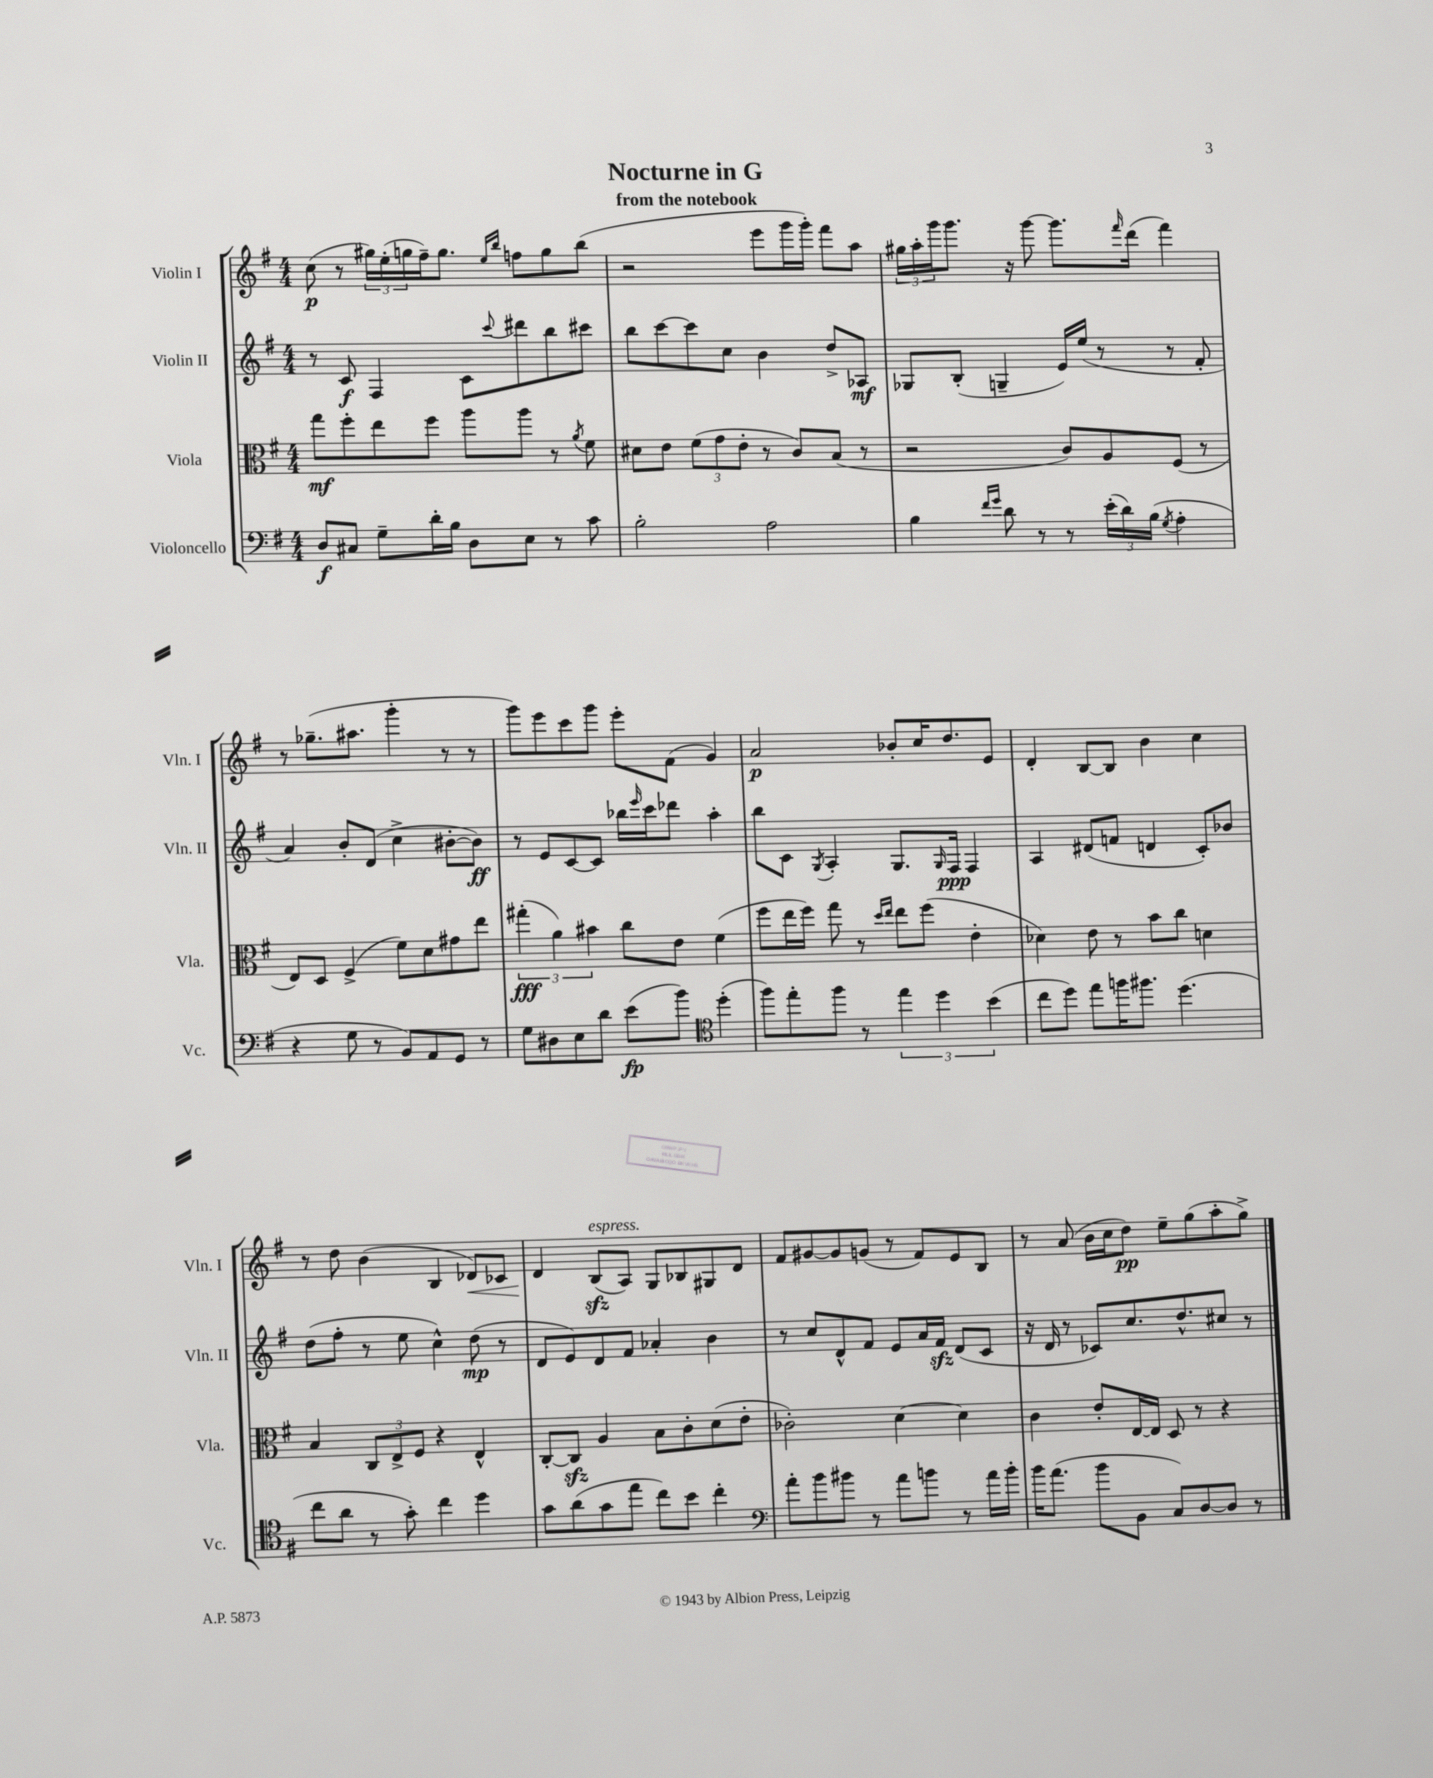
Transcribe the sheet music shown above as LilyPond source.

\header { title = "Nocturne in G" subtitle = "from the notebook" }
<<
\new StaffGroup <<
\new Staff = "s0" \with { instrumentName = "Violin I" shortInstrumentName = "Vln. I" } {
    \clef treble \key g \major \numericTimeSignature \time 4/4
    c''8\p( r8 \tuplet 3/2 { gis''16) e''16-.( g''16 } fis''16--) g''8. \grace { e''16 b''16 } f''8 g''8 b''8( |
    r2 e'''8 g'''16 g'''16-.) fis'''8 a''8 |
    \tuplet 3/2 { gis''16 a''16-. g'''16 } g'''8. r16 g'''8~ g'''8. \grace { fis'''16 } d'''16( fis'''4) |
    r8 ges''8.--( ais''8. g'''4-. r8 r8 |
    g'''8) e'''8 c'''8 g'''8 e'''8-. fis'8( g'4) |
    a'2\p bes'8-. c''16 d''8. e'8 |
    d'4-. b8~ b8 b'4 c''4 |
    r8 d''8 b'4( b4 des'8\<) ces'8 |
    d'4\! b8\sfz^\markup { \italic "espress." }( a8) g8 bes8 gis8 d'8 |
    fis'8 gis'8~ gis'8 g'8( r8 fis'8) e'8 b8 |
    r8 a'8( b'16 c''16 d''8\pp) e''8-- g''8( a''8-. g''8->) \bar "|." |
}
\new Staff = "s1" \with { instrumentName = "Violin II" shortInstrumentName = "Vln. II" } {
    \clef treble \key g \major \numericTimeSignature \time 4/4
    r8 c'8\f fis4 c'8 \appoggiatura { c'''8 } dis'''8 b''8 cis'''8 |
    b''8 c'''8~ c'''8 c''8 b'4 d''8-> aes8\mf |
    ges8 b8-.( g4-- e'16) e''16( r8 r8 fis'8-. |
    a'4) b'8-. d'8( c''4-> bis'8~-. bis'8\ff) |
    r8 e'8 c'8~ c'8 bes''16 \grace { e'''16 } c'''16 des'''8 a''4-. |
    b''8 c'8 \acciaccatura { g8 } a4-. g8. \grace { g16 } fis16\ppp fis4 |
    a4 dis'8( f'8 d'4 c'8-.) bes'8 |
    d''8( fis''8-. r8 e''8 c''4-^) d''8\mp( r8 |
    d'8 e'8) d'8 fis'8 aes'4-. b'4 |
    r8 c''8 d'8-^ fis'8 e'8 a'16 fis'16\sfz d'8( c'8 |
    r16 d'16 r8 ces'8) c''8. d''8.-^ cis''8 r8 \bar "|." |
}
\new Staff = "s2" \with { instrumentName = "Viola" shortInstrumentName = "Vla." } {
    \clef alto \key g \major \numericTimeSignature \time 4/4
    g''8\mf fis''8-. e''8 fis''8 a''8 a''8 r8 \acciaccatura { a'8 } fis'8 |
    dis'8 e'8 \tuplet 3/2 { fis'8( g'8 e'8-. } r8 c'8) b8( r8 |
    r2 c'8) a8 fis8( r8 |
    e8) d8 fis4->( fis'8) d'8 gis'8 e''8 |
    \tuplet 3/2 { gis''4-.\fff( a'4) bis'4 } c''8 e'8 fis'4( |
    fis''8 e''16 fis''16) g''8 r8 \grace { d''16 e''16 } e''8 fis''8( e'4-. |
    des'4) e'8 r8 b'8 c''8 d'4 |
    b4 \tuplet 3/2 { c8 e8-> fis8 } r4 e4-^ |
    c8~-. c8\sfz a4 b8 c'8-. d'8( e'8-. |
    ces'2-.) d'4~ d'4 |
    c'4 e'8-. e16~ e16 d8 r8 r4 \bar "|." |
}
\new Staff = "s3" \with { instrumentName = "Violoncello" shortInstrumentName = "Vc." } {
    \clef bass \key g \major \numericTimeSignature \time 4/4
    d8\f cis8 g8-- d'16-. b16 d8 e8 r8 c'8 |
    b2-. a2 |
    b4 \grace { fis'16 g'16 } d'8 r8 r8 \tuplet 3/2 { e'16-.( d'16) b16( } \acciaccatura { g8 } a4-. |
    r4 g8 r8 b,8) a,8 g,8 r8 |
    g8 dis8 e8 d'8 e'8\fp( b'8) \clef tenor d''4-.( |
    fis''8) e''8-. fis''8 r8 \tuplet 3/2 { e''4 d''4 b'4( } |
    c''8 d''8) e''8 f''16 fis''8. d''4.( |
    c''8 a'8 r8 g'8-.) c''4 d''4 |
    g'8 a'8( g'8 e''8 c''8) b'8 c''4-. |
    \clef bass a'8-. b'8 bis'8 r8 a'8 b'8 r8 a'16 b'16-. |
    b'16 a'8.( b'8 b,8 c8) d8~ d8 r8 \bar "|." |
}
>>
>>
\layout { \context { \Score \remove "Bar_number_engraver" } }
